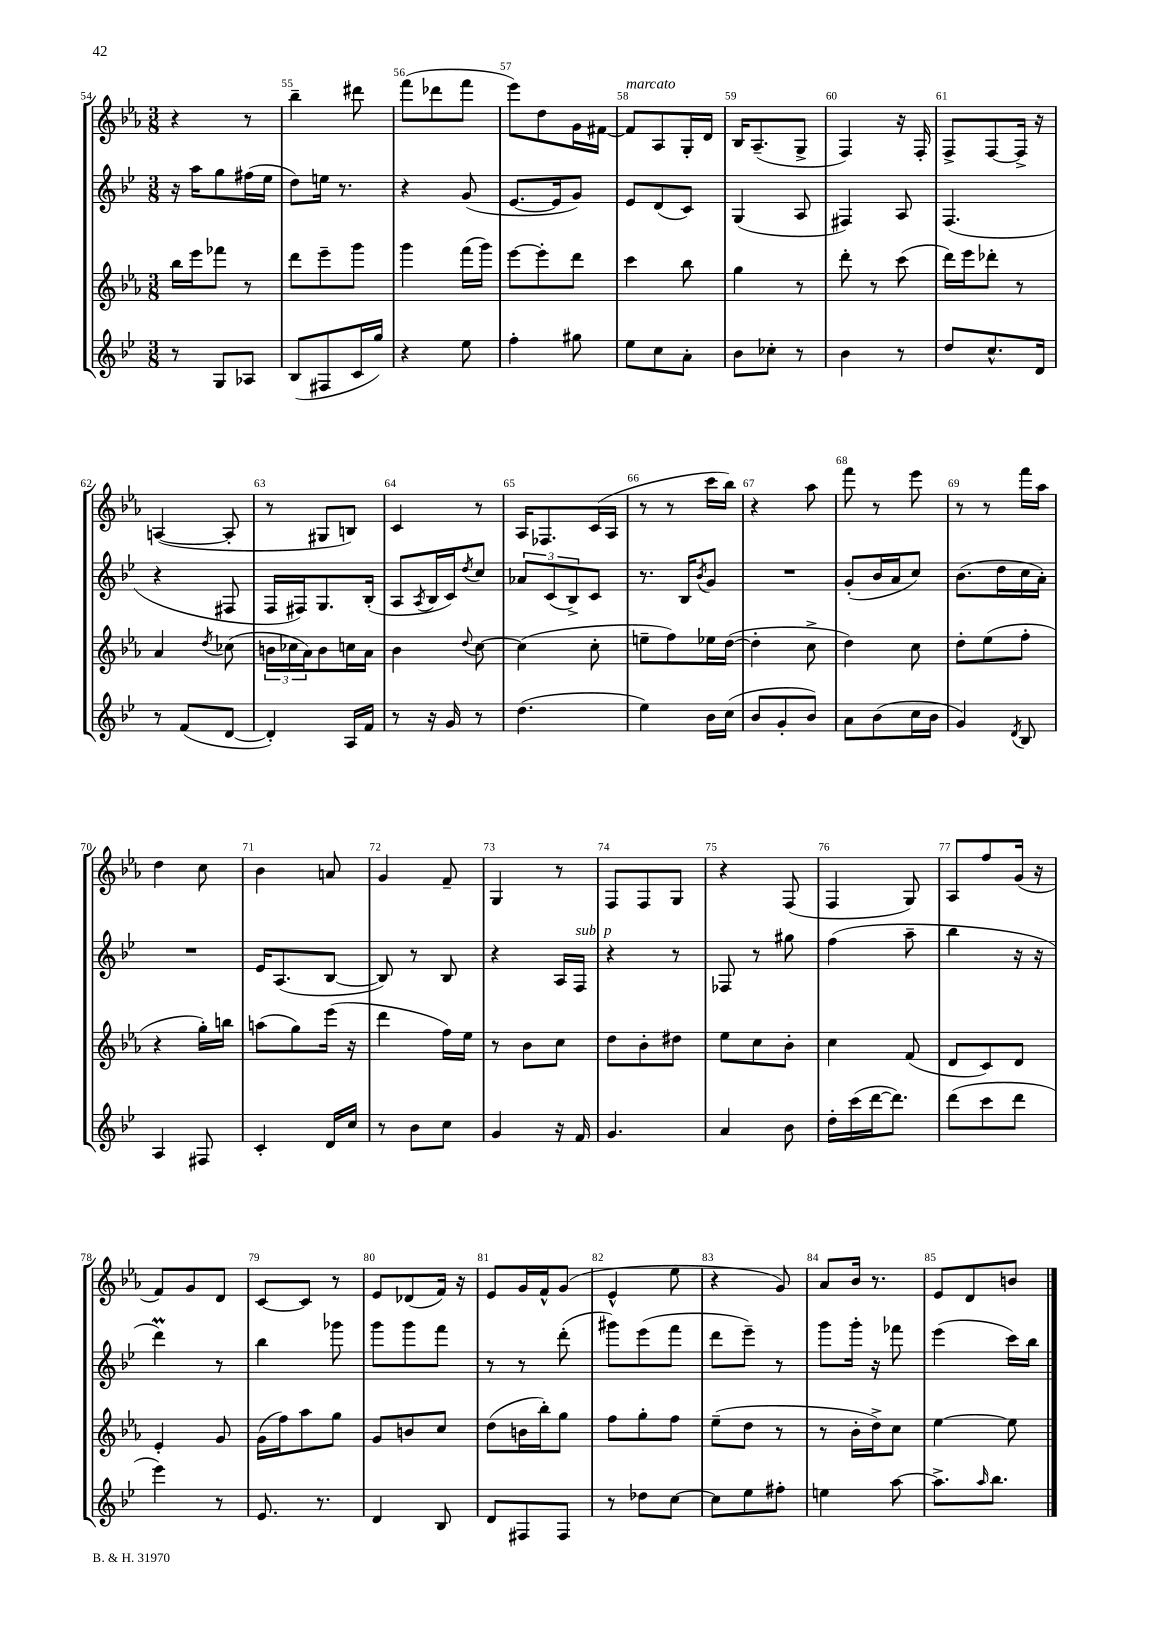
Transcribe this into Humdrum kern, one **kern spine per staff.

**kern	**kern	**kern	**kern
*part4	*part3	*part2	*part1
*staff4	*staff3	*staff2	*staff1
*clefG2	*clefG2	*clefG2	*clefG2
*k[b-e-]	*k[b-e-a-]	*k[b-e-]	*k[b-e-a-]
*M3/8	*M3/8	*M3/8	*M3/8
=54	=54	=54	=54
8r	16bb-\LL	16r	4r
.	16eee-\J	16aa\KL	.
8G/L	8fff-X\J	8gg\	.
8A-X/J	8r	(16ff#X\L	8r
.	.	16ee-\JJ	.
=55	=55	=55	=55
(8B-/L	8ddd\L	8dd\L)	4bb-~\
8F#X/	8eee-~\	16een\Jk	.
.	.	8.r	.
16c/L	8ggg\J	.	8ddd#X\
16gg/JJ)	.	.	.
=56	=56	=56	=56
4r	4ggg\	4r	(8fff\L
.	.	.	8ddd-X\
8ee-\	(16fff\LL	(8g/	8fff\J
.	16ggg\JJ)	.	.
=57	=57	=57	=57
4ff'\	[8eee-\L	[8.e-/L	8eee-\L)
.	8eee-'\]	.	8dd\
.	.	16e-/k]	.
8gg#X\	8ddd\J	8g/J)	16g\L
.	.	.	[16f#X\JJ
=58	=58	=58	=58
!	!	!	!LO:TX:a:i:t=marcato
8ee-\L	4ccc\	8e-/L	8f#/L]
8cc\	.	(8d/	8A-/
8a'\J	8bb-\	8c/J)	16G'/L
.	.	.	16d/JJ
=59	=59	=59	=59
8b-\L	4gg\	(4G/	16B-/KL
.	.	.	(8.A-~/
8cc-X'\J	.	.	.
8r	8r	8A/	8G^/J
=60	=60	=60	=60
4b-\	8ddd'\	4F#X/)	4F/)
.	8r	.	.
8r	(8ccc\	8A/	16r
.	.	.	16F'/
=61	=61	=61	=61
8dd/L	16ddd\LL)	(4.F/	8F^/L
.	16eee-\J	.	.
8.cc^^/	8ddd-X'\J	.	[8F/
.	8r	.	16F^/Jk]
16d/Jk	.	.	16r
!!LO:LB:g=z
=62	=62	=62	=62
8r	4a-/	4r	([4An/
(8f/L	.	.	.
.	8qdd/	.	.
[8d/J	(8cc-X\	8F#X/	8A'/]
=63	=63	=63	=63
4d'/])	24bn\LL	16F/LL	8r
.	24cc-X\	.	.
.	.	16F#X/J)	.
.	24a-\J)	.	.
.	8b\	8.G/	8G#X/L
16A/LL	16ccn\L	.	8Bn/J)
16f/JJ	16a-\JJ	(16B-'/Jk	.
=64	=64	=64	=64
8r	4b-\	8A/L	4c/
.	.	8qA/	.
16r	.	16B-/L	.
16g/	.	16c/J)	.
.	8qqdd/	8qdd/	.
8r	[8cc\	8cc/J	8r
=65	=65	=65	=65
(4.dd\	(4cc\]	12a-X/L	16A-/KL
.	.	.	8.F-X/
.	.	(12c/	.
.	.	12B-^/)	.
.	8cc'\	8c/J	(16c/L
.	.	.	16A-/JJ
=66	=66	=66	=66
4ee-\)	8een~\L	8.r	8r
.	8ff\)	.	8r
.	.	16B-/KL	.
.	.	8qb-/	.
16b-\LL	16ee-X\L	8g/J	16ccc\LL
(16cc\JJ	([16dd\JJ	.	16bb-\JJ)
=67	=67	=67	=67
8b-/L	4dd'\]	4.r	4r
8g'/	.	.	.
8b-/J)	8cc^\	.	8aa-\
=68	=68	=68	=68
8a\L	4dd\)	(8g'/L	8fff\
(8b-\	.	16b-/L	8r
.	.	16a/J	.
16cc\L	8cc\	8cc/J)	8eee-\
16b-\JJ	.	.	.
=69	=69	=69	=69
4g/)	8dd'\L	(8.b-\L	8r
.	(8ee-\	.	8r
.	.	16dd\L	.
8qd/	.	.	.
8B-/	8ff'\J	16cc\	16fff\LL
.	.	16a'\JJ)	16aa-\JJ
!!LO:LB:g=z
=70	=70	=70	=70
4A/	4r	4.r	4dd\
8F#X/	16gg'\LL)	.	8cc\
.	16bbn\JJ	.	.
=71	=71	=71	=71
4c'/	(8aan\L	16e-/KL	4b-\
.	.	(8.A/	.
.	8gg\)	.	.
16d/LL	(16eee-\Jk	[8B-/J	8an/
16cc/JJ	16r	.	.
=72	=72	=72	=72
8r	4ddd\	8B-/])	4g/
8b-\L	.	8r	.
8cc\J	16ff\LL)	8B-/	8f~/
.	16ee-\JJ	.	.
=73	=73	=73	=73
4g/	8r	4r	4G/
.	8b-\L	.	.
16r	8cc\J	16A/LL	8r
!	!	!LO:TX:a:i:t=sub. p	!
16f/	.	16F/JJ	.
=74	=74	=74	=74
4.g/	8dd\L	4r	8F/L
.	8b-'\	.	8F/
.	8dd#X\J	8r	8G/J
=75	=75	=75	=75
4a/	8ee-\L	8F-X/	4r
.	8cc\	8r	.
8b-\	8b-'\J	8gg#X\	(8F/
=76	=76	=76	=76
16dd'\LL	4cc\	(4ff\	4F/
(16ccc\	.	.	.
[16ddd\J	.	.	.
8.ddd\J])	.	.	.
.	(8f/	8aa~\	8G/)
=77	=77	=77	=77
(8ddd\L	8d/L	4bb-\	8A-/L
8ccc\	8c/)	.	8ff/
8ddd\J	8d/J	16r	(16g/Jk
.	.	16r	16r
!!LO:LB:g=z
=78	=78	=78	=78
4eee-\)	4e-'/	4dddm\)	8f/L)
.	.	.	8g/
8r	8g/	8r	8d/J
=79	=79	=79	=79
8.e-/	(16g\LL	4bb-\	[8c/L
.	16ff\J)	.	.
.	8aa-\	.	8c/J]
8.r	.	.	.
.	8gg\J	8ggg-X\	8r
=80	=80	=80	=80
4d/	8g/L	8ggg\L	8e-/L
.	8bn/	8ggg\	(8d-X/
8B-/	8cc/J	8fff\J	16f/Jk)
.	.	.	16r
=81	=81	=81	=81
8d/L	(8dd\L	8r	8e-/L
8F#X/	16bn\L	8r	16g/L
.	16bb-'\J)	.	16f^^/J
8F#/J	8gg\J	(8ddd'\	(8g/J
=82	=82	=82	=82
8r	8ff\L	8ggg#X\L)	4e-^^/
8dd-X\L	8gg'\	(8eee-\	.
[8cc\J	8ff\J	8fff\J	8ee-\
=83	=83	=83	=83
8cc\L]	(8ee-~\L	8ddd\L	4r
8ee-\	8dd\J	8eee-~\J)	.
8ff#X'\J	8r	8r	8g/)
=84	=84	=84	=84
4een\	8r	8ggg\L	8a-/L
.	16b-'\LL	16ggg'\Jk	16b-/Jk
.	16dd^\J)	16r	8.r
[8aa\	8cc\J	8fff-X\	.
=85	=85	=85	=85
8.aa^\L]	[4ee-\	(4eee-\	8e-/L
.	.	.	8d/
16qqaa/	.	.	.
8.bb-\J	.	.	.
.	8ee-\]	16ccc\LL)	8bn/J
.	.	16bb-\JJ	.
==	==	==	==
*-	*-	*-	*-
